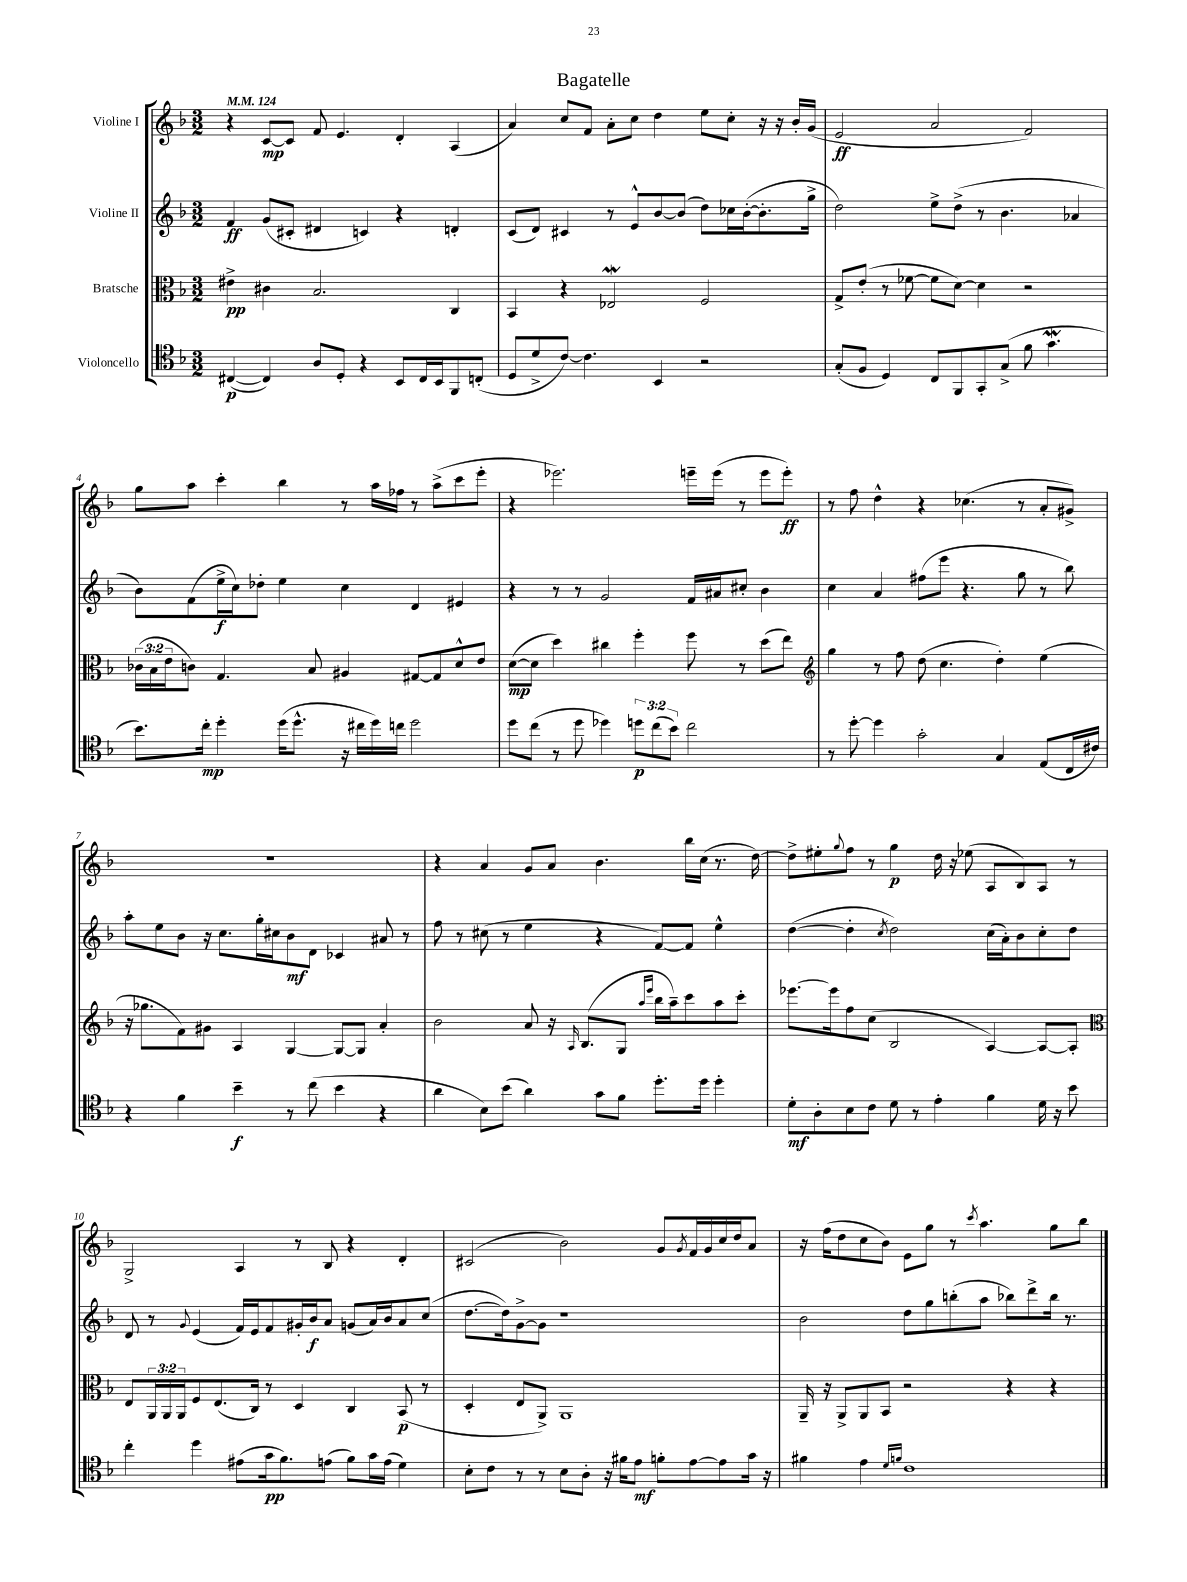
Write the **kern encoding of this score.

**kern	**kern	**kern	**kern
*staff4	*staff3	*staff2	*staff1
*clefC4	*clefC3	*clefG2	*clefG2
*k[b-]	*k[b-]	*k[b-]	*k[b-]
*M3/2	*M3/2	*M3/2	*M3/2
*MM124	*MM124	*MM124	*MM124
([4C#	4e#^	4f	4r
4C#])	4c#	(8g	[8c
.	.	8c#'	8c]
8A	2.B-	4d#	8f
8D'	.	.	4.e
4r	.	4c)	.
8BB-	.	4r	4d'
16C#	.	.	.
16BB-	.	.	.
8FF	4C	4d'	(4A
(8C'	.	.	.
=	=	=	=
8D	4BB-	(8c	4a)
8d^	.	8d)	.
[8c)	4r	4c#	8cc
4.c]	.	.	8f
.	2E-	8r	8a'
.	.	8e^^	8cc
4BB-	.	[8b-	4dd
.	.	(8b-]	.
2r	2F	8dd)	8ee
.	.	16cc-	8cc'
.	.	([16b-'	.
.	.	8.b-']	16r
.	.	.	16r
.	.	.	16b-'
.	.	16gg^	(16g
=	=	=	=
(8G'	8G^	2dd)	2e
8F	(8e'	.	.
4D)	8r	.	.
.	[8f-	.	.
8C	8f-]	8ee^	2a
8FF	[8d)	(8dd^	.
8GG'	4d]	8r	.
(8G^	.	4.b-	.
8f	2r	.	2f)
4.g	.	.	.
.	.	4a-	.
=	=	=	=
8.b-)	(24c-	8b-)	8gg
.	24B-	.	.
.	24e	.	.
.	8c)	(8f	8aa
16cc'	.	.	.
4dd'	4.G	16ee^	4ccc'
.	.	16cc)	.
.	.	8dd-'	.
(16dd	.	4ee	4bb-
8.dd^^	.	.	.
.	8B-	.	.
16r	4A#	4cc	8r
16cc#	.	.	.
16dd)	.	.	16aa
16cc	.	.	16ff-
2dd	[8G#	4d	8r
.	8G#]	.	(8aa^
.	8d^^	4e#	8ccc
.	8e	.	8eee'
=	=	=	=
8dd	([8d	4r	4r
(8cc	8d]	.	.
8r	4dd)	8r	2.eee-)
8dd	.	8r	.
4dd-)	4cc#	2g	.
12dd	4ff'	.	.
(12cc	.	.	.
12b-)	.	.	.
2cc	8ff	16f	16eee~
.	.	16a#	(16eee
.	8r	8cc#'	8r
.	(8dd	4b-	8eee
.	8ee)	.	8eee')
=	=	=	=
*	*clefG2	*	*
8r	4gg	4cc	8r
[8dd'	.	.	8ff
4dd]	8r	4a	4dd^^
.	8ff	.	.
2g'	(8dd	(8ff#	4r
.	4.cc	8eee	.
.	.	4.r	(4.cc-
4G	4dd')	.	.
.	.	8gg	8r
(8E	(4ee	8r	8a'
16C	.	8bb-)	8g#^)
16c#)	.	.	.
=	=	=	=
4r	16r	8aa'	1.r
.	8.gg-	.	.
.	.	8ee	.
4f	8f)	8b-	.
.	8g#	16r	.
.	.	8.cc	.
4b-~	4A	.	.
.	.	16gg'	.
.	.	16cc#	.
8r	[4G	8b-	.
(8cc	.	8d	.
4b-	8G_	4c-	.
.	8G]	.	.
4r	4a'	8a#	.
.	.	8r	.
=	=	=	=
4a	2b-	8ff	4r
.	.	8r	.
8B-)	.	(8cc#	4a
(8b-	.	8r	.
4a)	8a	4ee	8g
.	16r	.	8a
.	16qqA	.	.
.	(8.B-	.	.
8g	.	4r	4.b-
8f	8G	.	.
.	16qqaa	.	.
.	16qqeee	.	.
8.dd'	16bb-	[8f)	.
.	16aa~)	.	.
.	8ccc	8f]	16bb-
16dd	.	.	(16cc
4dd'	8aa	4ee^^	8.r
.	8ccc'	.	.
.	.	.	[16dd)
=	=	=	=
8d'	[8.eee-	([4dd	8dd^]
8A'	.	.	8ee#'
.	16eee-]	.	.
.	.	.	8qqgg
8B-	8ff	4dd']	8ff
8c	(8cc	.	8r
.	.	8qcc	.
8d	2B-	2dd)	4gg
8r	.	.	.
4e'	.	.	16dd
.	.	.	16r
.	.	.	(8ee-
4f	[4A)	(16cc	8A
.	.	16a')	.
.	.	8b-	8B-)
16d	8A_	8cc'	8A
16r	.	.	.
8b-	8A']	8dd	8r
=	=	=	=
*	*clefC3	*	*
4cc'	8E	8d	2G^
.	24AA	8r	.
.	24AA	.	.
.	24AA	.	.
.	.	8qqg	.
4dd	8F	(4e	.
.	(8.E	.	.
(8e#	.	16f)	4A
.	16C)	16e	.
16g	8r	8f	.
8.f)	.	.	.
.	4D	16g#'	8r
.	.	16b-	.
(8e	.	8a	8B-
8f)	4C	(8g	4r
16g	.	16a)	.
(16e	.	16b-	.
4d)	(8BB-	8a	4d'
.	8r	(8cc	.
=	=	=	=
8B-'	4D'	[8.dd	(2c#
8c	.	.	.
.	.	16dd])	.
8r	8E	[8g^	.
8r	8AA^)	8g]	.
8B-	1AA	1r	2b-)
8A'	.	.	.
16r	.	.	.
16f#	.	.	.
8e	.	.	.
8f'	.	.	8g
.	.	.	8qg
[8e	.	.	16f
.	.	.	16g
8e]	.	.	16cc
.	.	.	16dd
16g	.	.	8a
16r	.	.	.
=	=	=	=
4f#	16AA~	2b-	16r
.	16r	.	(16ff
.	8AA^	.	8dd
4e	8AA	.	8cc
.	8BB-	.	8b-)
16qqd	.	.	.
16qqf	.	.	.
1c	2r	8dd	8e
.	.	8gg	8gg
.	.	(8bb'	8r
.	.	.	8qccc
.	.	8aa	4.aa
.	4r	8bb-)	.
.	.	8ddd^	.
.	4r	16bb-	8gg
.	.	8.r	.
.	.	.	8bb-
==	==	==	==
*-	*-	*-	*-
